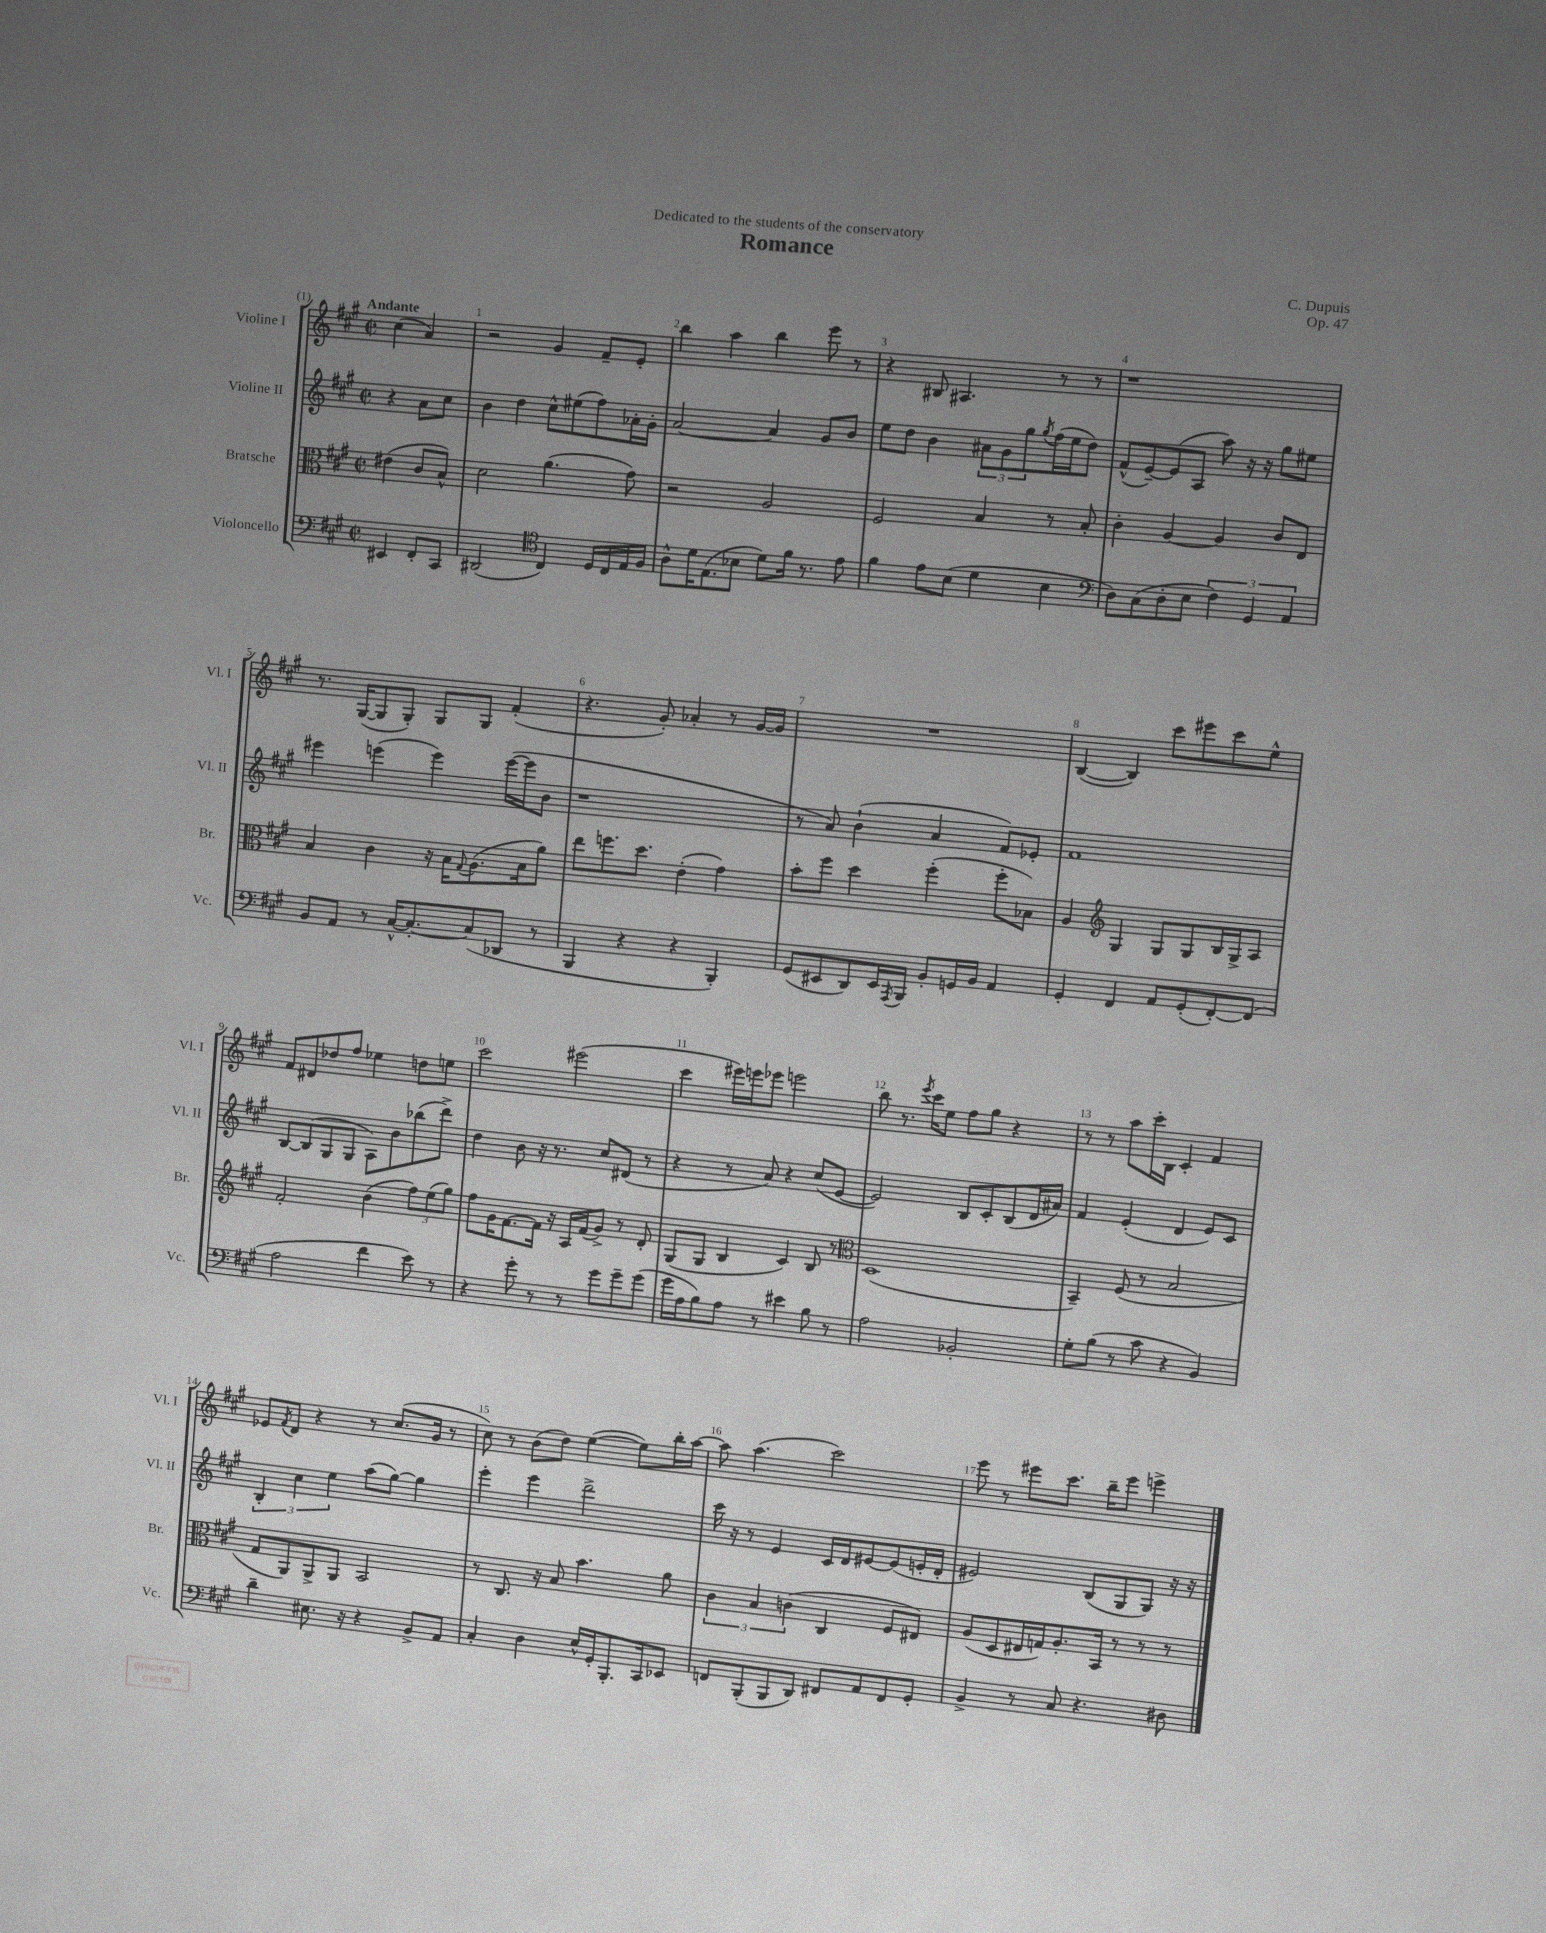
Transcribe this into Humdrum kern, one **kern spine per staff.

**kern	**kern	**kern	**kern
*part4	*part3	*part2	*part1
*staff4	*staff3	*staff2	*staff1
*I"Violoncello	*I"Bratsche	*I"Violine II	*I"Violine I
*I'Vc.	*I'Br.	*I'Vl. II	*I'Vl. I
*clefF4	*clefC3	*clefG2	*clefG2
*k[f#c#g#]	*k[f#c#g#]	*k[f#c#g#]	*k[f#c#g#]
*M2/2	*M2/2	*M2/2	*M2/2
*met(c|)	*met(c|)	*met(c|)	*met(c|)
=	=	=	=
!	!	!	!LO:TX:a:B:t=Andante
4EE#X/	(4e#X\	4r	(4cc#\
8FF#'/L	8c#/L	8a\L	4a/)
8CC#/J	8B^^/J)	8cc#\J	.
=1	=1	=1	=1
(2DD#X/	2d\	4b\	2r
.	.	4dd\	.
*clefC4	*	*	*
4C#/)	(4.a\	8cc#^^\L	4g#/
.	.	(8ee#X\	.
16D/LL	.	8ff#\)	8f#~/L
16C#/	.	.	.
16E/	8g#\)	16a-X'\L	8e'/J
16F#/JJ	.	16g#'\JJ	.
=2	=2	=2	=2
8A^^\L	2r	[2a/	4bb\
16d\K	.	.	.
(8.E\	.	.	.
.	.	.	4aa\
8B-X\J	.	.	.
8d\L)	2A/	4a/]	4bb\
16f#\Jk	.	.	.
8.r	.	.	.
.	.	8g#/L	8eee\
8e\	.	8b/J	8r
=3	=3	=3	=3
4f#\	2F#/	8ee\L	4r
.	.	8dd\J	.
8e\L	.	4b\	8B#X/
(8B\J	.	.	4.A#X/
4d\	4B/	12a#X\L	.
.	.	12g#\	.
.	.	12gg#\	.
.	.	8qgg#/	.
4B\	8r	(16ff#\L	8r
.	.	16ee\J	.
.	8B'/	8dd\J)	8r
=4	=4	=4	=4
*clefF4	*	*	*
8D\L)	4c#'\	(8f#^^/L	1r
(8C#\	.	[8e~/)	.
8D'\	[4A/	(8e/]	.
8E\J	.	8A/J	.
6F#\)	4A/]	8aa\)	.
.	.	16r	.
6GG#/	.	.	.
.	.	16r	.
.	8c#/L	8gg#\L	.
6AA/	.	.	.
.	8E/J	8ee#X\J	.
!!LO:LB:g=z
=5	=5	=5	=5
8BB/L	4B/	4eee#X\	8.r
8AA/J	.	.	.
.	.	.	([16G#/KL
8r	4c#\	(4eeen\	8G#/]
[16C#^^/KL	.	.	8G#'/J)
8.C#'/_	.	.	.
.	16r	4eee\)	8G#/L
.	16B\KL	.	.
.	8qqG#/	.	.
(8C#/]	(8.A\	.	8G#/J
8DD-X/J	.	([16eee\LL	(4f#'/
.	16B\k	16eee\J]	.
8r	8a\J)	8b\J	.
=6	=6	=6	=6
4BBB/	8ee\L	1r	4.r
.	8.ffn\	.	.
4r	.	.	.
.	8.dd\J	.	.
.	.	.	8g#'/)
4r	(4e'\	.	4a-X'/
4BBB'/)	4g#\)	.	8r
.	.	.	[16g#/LL
.	.	.	16g#/JJ]
=7	=7	=7	=7
(8GG#/L	8b'\L	8r	1r
8EE#X/	8ff#\J	8a/)	.
8DD/)	4dd\	(4b`\	.
16EE#/L	.	.	.
8qAAA/	.	.	.
16BBB/JJ	.	.	.
8BB'/L	(4ff#'\	4a/	.
16GGn/L	.	.	.
16BB/JJ	.	.	.
4AA/	8ff#'\L	8f#/L)	.
.	8B-X\J)	8e-X'/J	.
=8	=8	=8	=8
4GG#'/	4A/	1f#	([4B/
*	*clefG2	*	*
4FF#/	4G#/	.	4B/])
8AA/L	8G#/L	.	8ccc#\L
(8GG#'/	8G#/	.	8eee#X\
[8FF#'/)	16B/L	.	8ccc#\
.	16G#^/J	.	.
(8FF#/J]	8A/J	.	8ee^^\J
!!LO:LB:g=z
=9	=9	=9	=9
2A\	2f#'/	[8B/L	8f#/L
.	.	(8B/]	8d#X/
.	.	8G#/	8dd-X/
.	.	8G#/J	8ff#/J
4f#\	(4b\	8A\L)	4ee-X\
.	.	8b\	.
8e\)	12ff#\L)	(8bb-X\	8ddn\L
.	(12ee\	.	.
8r	.	8ddd^\J)	8een\J
.	12gg#\J)	.	.
=10	=10	=10	=10
4r	8ff#\L	4dd\	2ccc#\
.	16g#\K	.	.
.	[8.f#\	.	.
8g#'\	.	8b\	.
8r	16f#\Jk]	16r	.
.	16r	8.r	.
8r	16A/LL	.	(2eee#X\
.	(16f#/J	.	.
8g#\L	8g#^/J)	8cc#/L	.
8g#~\	8r	(8d#X/J	.
(8g#\J	8d'/	8r	.
=11	=11	=11	=11
16g#\LL	(8G#/L	4r	4ccc#\
16A\J	.	.	.
8B\)	8G#/J	.	.
8A\J	4B/	8r	16eee#X\LL)
.	.	.	16eeen\J
8r	.	8a/)	8eee-X\J
4e#X\	4c#/)	4r	2eeen\
8B\	8B/	(8cc#/L	.
8r	8r	[8e/J	.
=12	=12	=12	=12
*	*clefC3	*	*
2A\	(1D	2e/])	8bb\
.	.	.	8.r
.	.	.	8qeee/
.	.	.	16ccc#\KL
.	.	.	8ee\J
2BB-X'/	.	8B/L	8ff#\L
.	.	8c#'/	8gg#\J
.	.	(8B/	4r
.	.	16d/L	.
.	.	16a#X/JJ)	.
=13	=13	=13	=13
8G#'\L	4BB~/)	4f#/	8r
(8B\J	.	.	8r
8r	(8F#/	(4e'/	8aa\L
8c#\	8r	.	16ccc#'\L
.	.	.	16B\JJ
4r	2B/	4d/	4c#'/
4BB/)	.	8e/L)	4f#/
.	.	8c#/J	.
!!LO:LB:g=z
=14	=14	=14	=14
4d~\	8G#/L	6B'/	8e-X/L
.	.	.	8qf#/
.	8AA/)	.	8d/J
.	.	6cc#\	.
8.E#X\	8AA^/	.	4r
.	.	6ee\	.
.	8AA/J	.	.
16r	.	.	.
4r	2BB/	(8aa\L	8r
.	.	[8gg#\J)	(8.cc#/L
8BB^/L	.	4gg#\]	.
.	.	.	16g#/Jk
8AA/J	.	.	8r
=15	=15	=15	=15
4C#'/	8r	4eee'\	8cc#\)
.	8.C#/	.	8r
4D\	.	4eee\	(8b\L
.	16r	.	.
.	8B/	.	8dd\J)
16E^^/LL	4.b\	2ddd^\	([4ee\
16GG#'/J	.	.	.
8.BBB'/	.	.	.
.	.	.	8ee\L])
16CC#/k	.	.	.
8EE-X/J	8a\	.	16bb'\L
.	.	.	[16aa\JJ
=16	=16	=16	=16
8FFn/L	6c#\	16ccc#\	8aa\]
.	.	16r	.
(8BBB'/	.	8r	(4.aa\
.	6B/	.	.
8BBB/	.	4e/	.
.	(6cn\	.	.
8DD/J)	.	.	.
8FF#X/L	4C#/	16c#/LL	2ccc#\)
.	.	16d/J	.
8AA/	.	[8e#X/	.
8FF#/	8F#/L	(8e#/]	.
8GG#'/J	8E#X/J)	16en'/L	.
.	.	16d'/JJ	.
=17	=17	=17	=17
4BB^/	(8A/L	2e#X/)	8eee\
.	8D/	.	8r
8r	16E#X/L	.	8eee#X\L
.	16Gn/J)	.	.
8C#/	8.A'/	.	8.ccc#\J
4.r	.	(8B/L	.
.	16BB/Jk	.	16bb~\KL
.	8r	8G#/	8eee#\J
.	8r	8G#/J)	4eeen^\
8D#X\	8r	16r	.
.	.	16r	.
==	==	==	==
*-	*-	*-	*-
